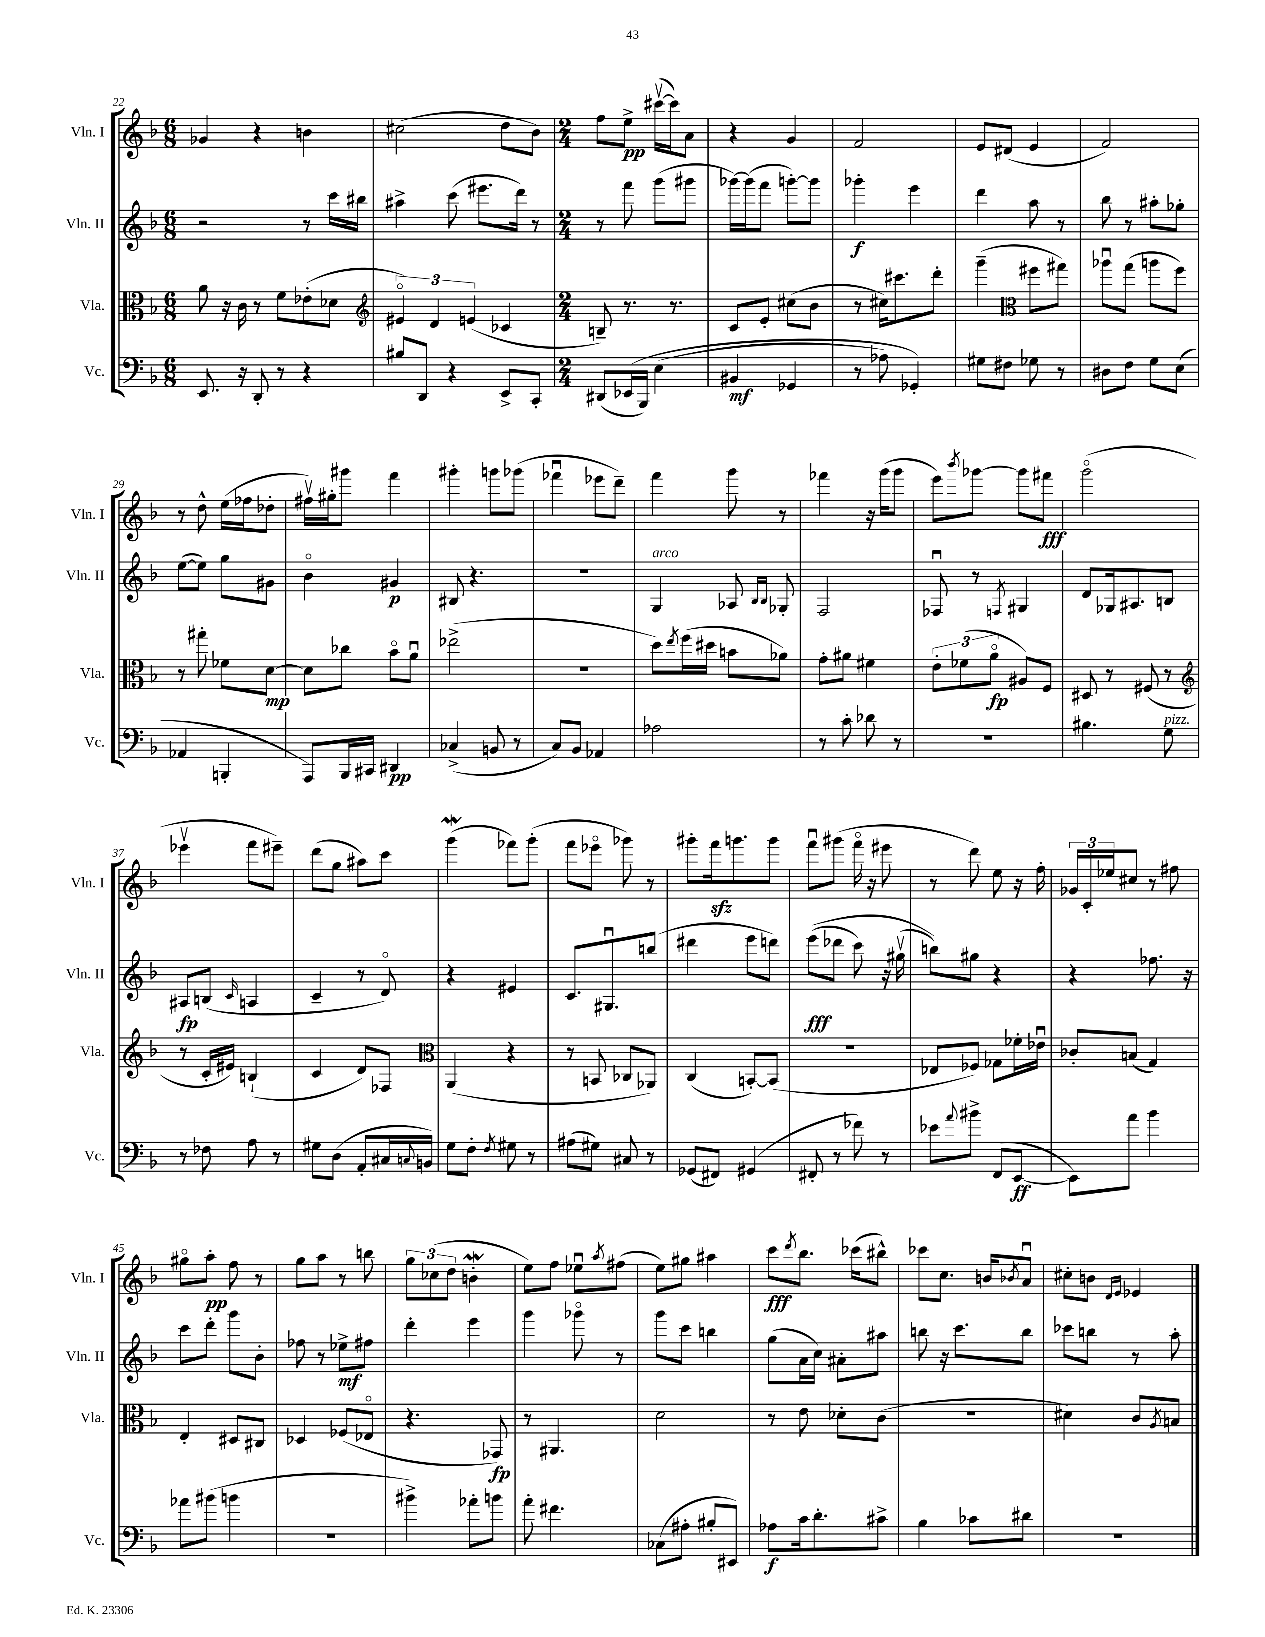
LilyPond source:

<<
\new StaffGroup <<
\new Staff = "s0" \with { instrumentName = "Vln. I" shortInstrumentName = "Vln. I" } {
    \clef treble \key f \major \numericTimeSignature \time 6/8
    ges'4 r4 b'4 |
    cis''2( d''8 bes'8) |
    \numericTimeSignature \time 2/4 f''8 e''8->\pp cis'''16~\upbow( cis'''16) a'8 |
    r4 g'4 |
    f'2 |
    e'8 dis'8( e'4 |
    f'2) |
    r8 d''8-^ e''16( fes''16 des''8-. |
    fis''16\upbow) gis''16-. gis'''8 f'''4 |
    gis'''4-. g'''8 ges'''8( |
    fes'''4\downbow ees'''8 d'''8--) |
    f'''4 g'''8 r8 |
    fes'''4 r16 g'''16( g'''8 |
    e'''8) \acciaccatura { bes'''8 } ges'''8~ ges'''8 fis'''8\fff |
    g'''2\flageolet( |
    ees'''4\upbow f'''8 eis'''8--) |
    d'''8( g''8 ais''8) c'''8 |
    g'''4\mordent( fes'''8) g'''8-.( |
    f'''8 ees'''8\flageolet ges'''8) r8 |
    gis'''8-. f'''16\sfz g'''8. g'''8 |
    f'''8\downbow gis'''8( f'''16\flageolet r16 eis'''8 |
    r8 d'''8) e''8 r16 f''16-. |
    \tuplet 3/2 { ges'16 c'16-. ees''16 } cis''8 r8 fis''8 |
    gis''8\flageolet a''8-.\pp f''8 r8 |
    g''8 a''8 r8 b''8 |
    \tuplet 3/2 { g''8 ces''8( d''8 } b'4-.\mordent |
    e''8) f''8 ees''8\downbow \acciaccatura { a''8 } fis''8( |
    e''8) gis''8 ais''4 |
    c'''8\fff \acciaccatura { d'''8 } bes''8. ces'''16( bis''8-^) |
    ces'''8 c''8. b'16 \acciaccatura { bes'8 } a'8\downbow |
    cis''8-. b'8 \grace { d'16 e'16 } ees'4 \bar "|." |
}
\new Staff = "s1" \with { instrumentName = "Vln. II" shortInstrumentName = "Vln. II" } {
    \clef treble \key f \major \numericTimeSignature \time 6/8
    r2 r8 c'''16 bis''16 |
    ais''4-> c'''8( eis'''8. d'''16) r8 |
    \numericTimeSignature \time 2/4 r8 f'''8 g'''8( gis'''8 |
    ges'''16~) ges'''16( f'''8 g'''8~-.) g'''8 |
    ges'''4-.\f e'''4 |
    d'''4 a''8 r8 |
    bes''8 r8 ais''8-. ges''8-. |
    e''8~( e''8) g''8 gis'8 |
    bes'4\flageolet gis'4\p |
    bis8 r4. |
    r2 |
    g4^\markup { \italic "arco" } aes8 \grace { bes16 bes16 } ges8-. |
    f2 |
    fes8\downbow r8 \acciaccatura { f8 } gis4 |
    d'8 ges16 ais8. b8 |
    ais8\fp b8( \grace { c'16 } a4 |
    c'4-- r8 d'8\flageolet) |
    r4 eis'4 |
    c'8. gis8.\downbow b''8( |
    dis'''4 e'''8 d'''8) |
    e'''8\fff(\( des'''8 c'''8) r16 gis''16\upbow( |
    b''8)\) gis''8 r4 |
    r4 fes''8. r16 |
    c'''8 d'''8-. g'''8 bes'8-. |
    fes''8 r8 ees''8->\mf fis''8 |
    d'''4-. e'''4 |
    g'''4 ges'''8\flageolet r8 |
    g'''8 c'''8 b''4 |
    g''8( a'16 c''16) ais'8-. ais''8 |
    b''8 r16 c'''8. b''8 |
    ces'''8 b''8 r8 a''8-. \bar "|." |
}
\new Staff = "s2" \with { instrumentName = "Vla." shortInstrumentName = "Vla." } {
    \clef alto \key f \major \numericTimeSignature \time 6/8
    a'8 r16 c'16 r8 f'8 ees'8-.( des'8 |
    \clef treble \tuplet 3/2 { eis'4\flageolet) d'4 e'4( } ces'4 |
    \numericTimeSignature \time 2/4 b8--) r8. r8. |
    c'8 e'8-. cis''8( bes'8 |
    r8 cis''16) cis'''8. d'''8-. |
    g'''4--( \clef alto fis''8 gis''8) |
    aes''8\downbow g''8( a''8 f''8) |
    r8 gis''8-. fes'8 d'8~\mp |
    d'8 ces''8 bes'8\flageolet a'8\downbow |
    ees''2->( |
    r2 |
    d''8) \acciaccatura { e''8 } f''16( dis''16 b'8 aes'8) |
    g'8-. ais'8 fis'4 |
    \tuplet 3/2 { e'8-. fes'8( a'8\flageolet\fp } ais8) f8 |
    dis8 r8 fis8( r8 |
    \clef treble r8 c'16-. eis'16) b4-!( |
    c'4 d'8) fes8 |
    \clef alto a,4( r4 |
    r8 b,8 ces8 aes,8) |
    c4( b,8~-.) b,8( |
    R2 |
    ees8 fes8) ges8 fes'16-. ees'16\downbow |
    ces'8-. b8( g4) |
    e4-. dis8 cis8 |
    des4 fes8( ees8\flageolet |
    r4. ges,8\fp) |
    r8 ais,4. |
    d'2 |
    r8 e'8 des'8-. c'8( |
    r2 |
    dis'4) c'8 \acciaccatura { a8 } b8 \bar "|." |
}
\new Staff = "s3" \with { instrumentName = "Vc." shortInstrumentName = "Vc." } {
    \clef bass \key f \major \numericTimeSignature \time 6/8
    e,8. r16 d,8-. r8 r4 |
    bis8 d,8 r4 e,8-> c,8-. |
    \numericTimeSignature \time 2/4 dis,8( ees,16\( bes,,16) e4( |
    bis,4\mf ges,4 |
    r8 aes8) ges,4-.\) |
    gis8 fis8 ges8 r8 |
    dis8 f8 g8 e8( |
    aes,4 b,,4-. |
    a,,8) bes,,16 cis,16 dis,4\pp |
    ces4->( b,8 r8 |
    c8) bes,8 aes,4 |
    aes2 |
    r8 c'8-. des'8 r8 |
    r2 |
    bis4. g8^\markup { \italic "pizz." } |
    r8 fes8 a8 r8 |
    gis8 d8( a,8-. cis16 \appoggiatura { c8 } b,16) |
    g8 f8-. \acciaccatura { f8 } gis8 r8 |
    ais8( gis8) cis8 r8 |
    ges,8( fis,8) gis,4( |
    fis,8-. r8 fes'8) r8 |
    ees'8 \appoggiatura { a'8 } bis'8-> f,8( e,8~\ff |
    e,8) a'8 bes'4 |
    aes'8 bis'8( b'4 |
    r2 |
    bis'4->) aes'8-. b'8 |
    a'8-. fis'4. |
    ces8( ais8-. bis8-. eis,8) |
    aes8\f c'16 d'8.-. cis'8-> |
    bes4 ces'8 dis'8 |
    R2 \bar "|." |
}
>>
>>
\layout { \context { \Score currentBarNumber = #22 } }
